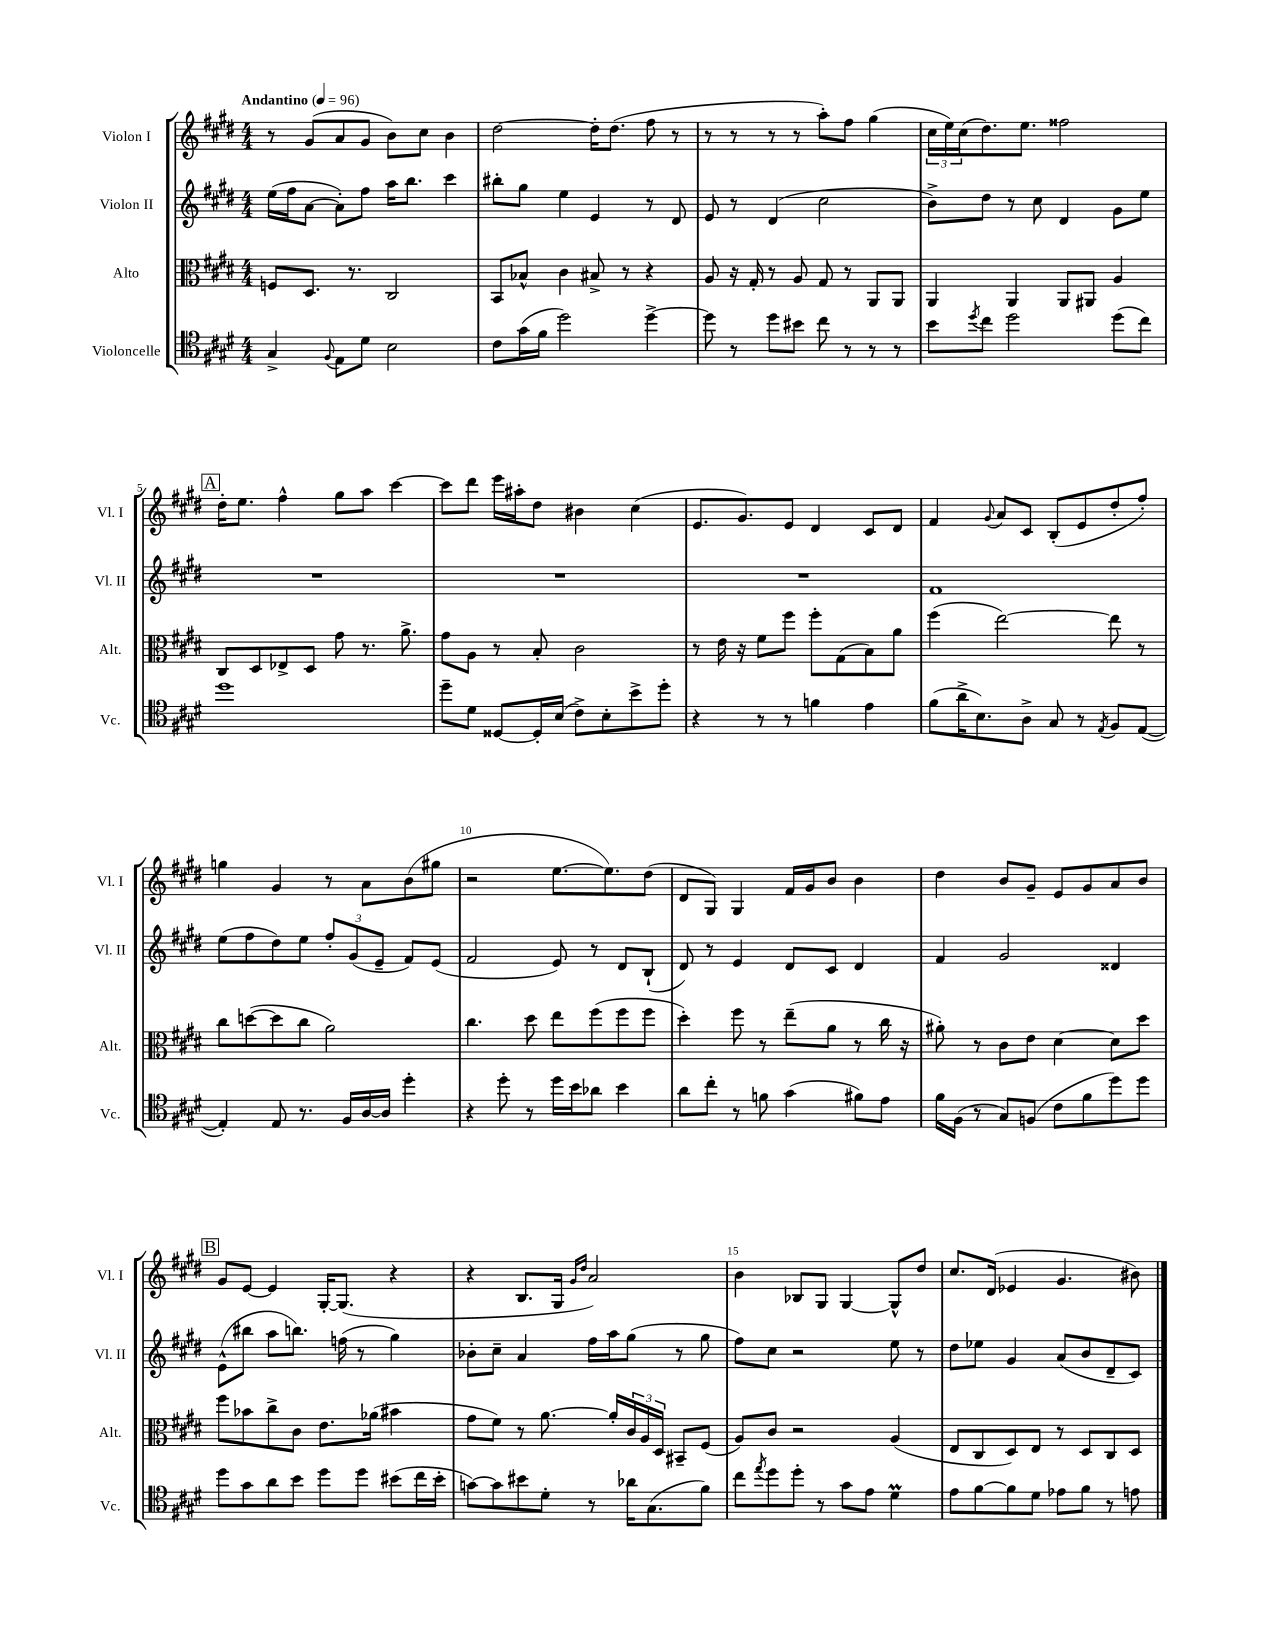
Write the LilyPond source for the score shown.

<<
\new StaffGroup <<
\new Staff = "s0" \with { instrumentName = "Violon I" shortInstrumentName = "Vl. I" } {
    \clef treble \key e \major \numericTimeSignature \time 4/4 \tempo "Andantino" 4 = 96
    r8 gis'8( a'8 gis'8 b'8) cis''8 b'4 |
    dis''2~ dis''16-. dis''8.( fis''8 r8 |
    r8 r8 r8 r8 a''8-.) fis''8 gis''4( |
    \tuplet 3/2 { cis''16 e''16) cis''16( } dis''8.) e''8. fisis''2 |
    \mark \markup { \box "A" } dis''16-. e''8. fis''4-^ gis''8 a''8 cis'''4~ |
    cis'''8 dis'''8 e'''16 ais''16-. dis''8 bis'4 cis''4( |
    e'8. gis'8.) e'8 dis'4 cis'8 dis'8 |
    fis'4 \appoggiatura { gis'8 } a'8 cis'8 b8-.( e'8 dis''8-. fis''8-.) |
    g''4 gis'4 r8 a'8 b'8( gis''8 |
    r2 e''8.~ e''8.) dis''8( |
    dis'8 gis8) gis4 fis'16 gis'16 b'8 b'4 |
    dis''4 b'8 gis'8-- e'8 gis'8 a'8 b'8 |
    \mark \markup { \box "B" } gis'8 e'8~ e'4 gis16~-. gis8.( r4 |
    r4 b8. gis16 \grace { gis'16 dis''16 } a'2) |
    b'4 bes8 gis8 gis4~ gis8-^ dis''8 |
    cis''8. dis'16( ees'4 gis'4. bis'8) \bar "|." |
}
\new Staff = "s1" \with { instrumentName = "Violon II" shortInstrumentName = "Vl. II" } {
    \clef treble \key e \major \numericTimeSignature \time 4/4
    e''16( fis''16 a'8~ a'8-.) fis''8 a''16 b''8. cis'''4 |
    bis''8-. gis''8 e''4 e'4 r8 dis'8 |
    e'8 r8 dis'4( cis''2 |
    b'8->) dis''8 r8 cis''8 dis'4 gis'8 e''8 |
    \mark \markup { \box "A" } R1 |
    R1 |
    R1 |
    fis'1 |
    e''8( fis''8 dis''8) e''8 \tuplet 3/2 { fis''8-. gis'8( e'8-- } fis'8) e'8( |
    fis'2 e'8) r8 dis'8 b8-!( |
    dis'8) r8 e'4 dis'8 cis'8 dis'4 |
    fis'4 gis'2 disis'4 |
    \mark \markup { \box "B" } e'8-^( bis''8 a''8 b''8.) f''16( r8 gis''4) |
    bes'8-. cis''8-- a'4 fis''16 a''16 gis''8( r8 gis''8 |
    fis''8) cis''8 r2 e''8 r8 |
    dis''8 ees''8 gis'4 a'8( b'8 dis'8-- cis'8) \bar "|." |
}
\new Staff = "s2" \with { instrumentName = "Alto" shortInstrumentName = "Alt." } {
    \clef alto \key e \major \numericTimeSignature \time 4/4
    f8 dis8. r8. cis2 |
    b,8 bes8-^ cis'4 bis8-> r8 r4 |
    a8 r16 gis16-. r8 a8 gis8 r8 a,8 a,8 |
    a,4 a,4 a,8 ais,8 a4 |
    \mark \markup { \box "A" } cis8 dis8 ees8-> dis8 gis'8 r8. a'8.-> |
    gis'8 a8 r8 b8-. cis'2 |
    r8 e'16 r16 fis'8 fis''8 fis''8-. gis8( b8) a'8 |
    fis''4( e''2~) e''8 r8 |
    cis''8 d''8~( d''8 cis''8 a'2) |
    cis''4. dis''8 e''8 fis''8( fis''8 fis''8 |
    dis''4-.) fis''8 r8 e''8--( a'8 r8 cis''16 r16 |
    ais'8-.) r8 cis'8 e'8 dis'4~ dis'8 dis''8 |
    \mark \markup { \box "B" } fis''8 bes'8 cis''8-> cis'8 e'8. aes'16( bis'4 |
    gis'8 fis'8) r8 a'8.~ a'16-. \tuplet 3/2 { cis'16 a16 dis16 } bis,8-- fis8( |
    a8) cis'8 r2 a4( |
    e8 cis8 dis8) e8 r8 dis8 cis8 dis8 \bar "|." |
}
\new Staff = "s3" \with { instrumentName = "Violoncelle" shortInstrumentName = "Vc." } {
    \clef tenor \key e \major \numericTimeSignature \time 4/4
    gis4-> \appoggiatura { fis8 } e8 dis'8 b2 |
    cis'8 gis'16( fis'16 dis''2) dis''4~-> |
    dis''8 r8 dis''8 bis'8 cis''8 r8 r8 r8 |
    b'8 \acciaccatura { dis''8 } cis''8 dis''2 dis''8( cis''8) |
    \mark \markup { \box "A" } dis''1 |
    dis''8-- dis'8 disis8~ disis16-. b16( cis'8->) b8-. b'8-> dis''8-. |
    r4 r8 r8 f'4 e'4 |
    fis'8( a'16-> b8.) a8-> gis8 r8 \acciaccatura { e8 } fis8 e8~( |
    e4-.) e8 r8. fis16 a16~ a16 dis''4-. |
    r4 dis''8-. r8 dis''16 b'16 aes'8 b'4 |
    a'8 cis''8-. r8 f'8 gis'4( fis'8) e'8 |
    fis'16 fis16( r8 gis8) f8( cis'8 fis'8 dis''8) dis''8 |
    \mark \markup { \box "B" } dis''8 gis'8 a'8 b'8 dis''8 dis''8 bis'8( cis''16 bis'16-. |
    g'8~) g'8 bis'8 dis'8-. r8 aes'16 gis8.( fis'8) |
    cis''8 \acciaccatura { e''8 } dis''8 dis''8-. r8 gis'8 e'8 dis'4\prall |
    e'8 fis'8~ fis'8 dis'8 ees'8 fis'8 r8 e'8 \bar "|." |
}
>>
>>
\layout { \context { \Score \override BarNumber.break-visibility = ##(#f #t #t) barNumberVisibility = #(every-nth-bar-number-visible 5) } }
